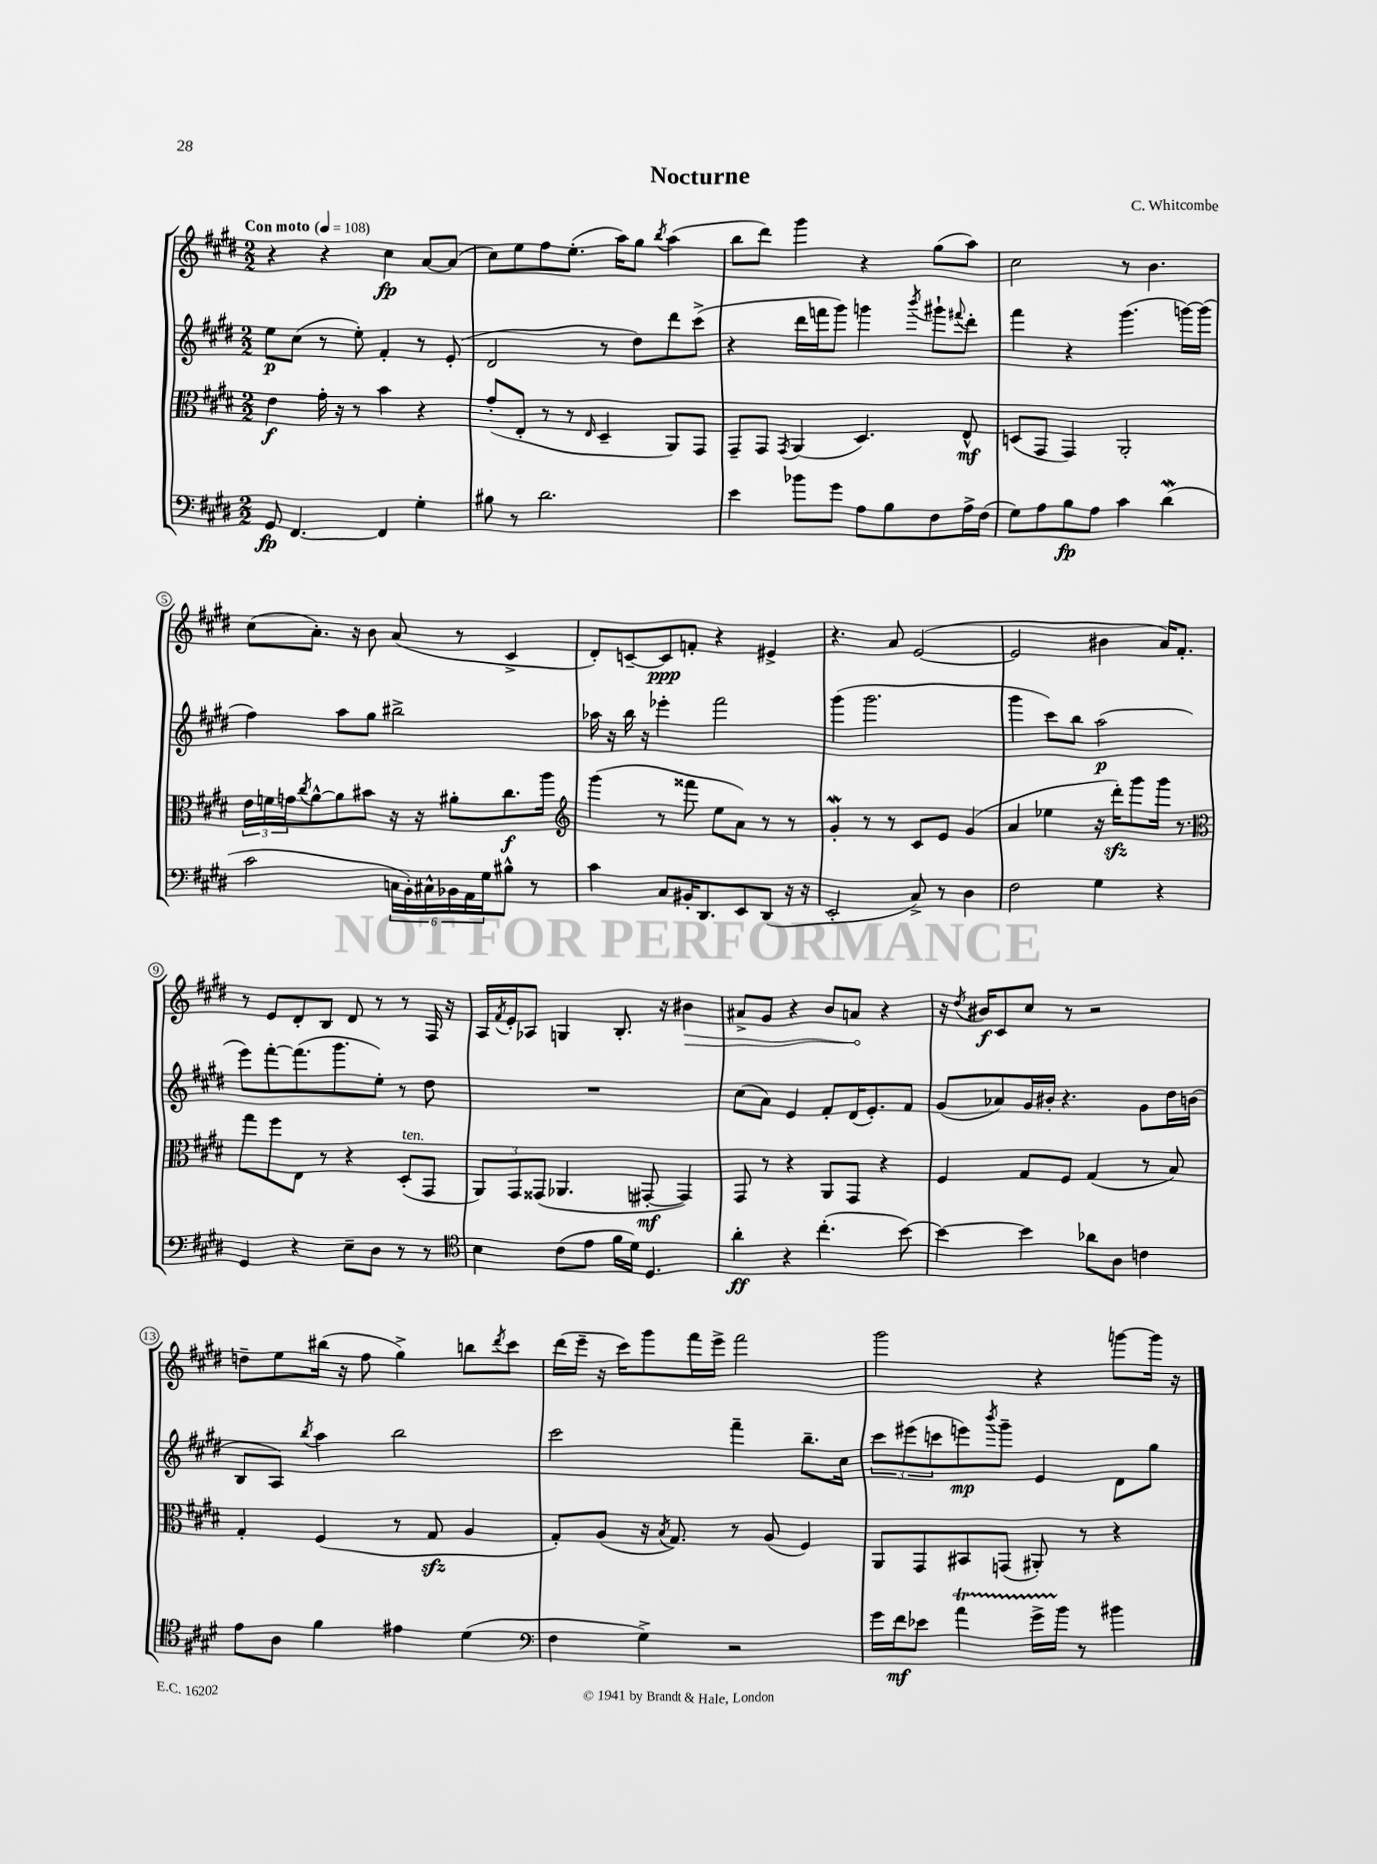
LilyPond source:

\header { title = "Nocturne" composer = "C. Whitcombe" }
<<
\new StaffGroup <<
\new Staff = "s0" {
    \clef treble \key e \major \numericTimeSignature \time 2/2 \tempo "Con moto" 4 = 108
    r4 r4 cis''4\fp a'8~ a'8( |
    cis''8) e''8 fis''8 e''8.-.( a''16) gis''8 \acciaccatura { b''8 } a''4( |
    b''8 dis'''8) gis'''4 r4 gis''8( a''8) |
    cis''2 r8 b'4. |
    cis''8( a'8.-.) r16 b'8 a'8( r8 cis'4-> |
    dis'8-.) c'8~-- c'8\ppp f'8-. r4 eis'4-> |
    r4. a'8 e'2~( |
    e'2 bis'4 a'16) fis'8.-. |
    r8 e'8 dis'8-. b8 dis'8 r8 r8 fis16 r16 |
    a16 \acciaccatura { fis'8 } e'16-. aes8 g4 b8.-. r16 \once \override Hairpin.circled-tip = ##t bis'4\> |
    ais'8-> gis'8 r4 b'8 a'8\! r4 |
    r16 \acciaccatura { dis''8 } bis'16\f cis'8 cis''8 r8 r2 |
    d''8-- e''8 bis''16( r16 fis''8 gis''4->) b''8 \acciaccatura { dis'''8 } cis'''8 |
    dis'''16( e'''16-- r16 cis'''16) gis'''8 fis'''16 e'''16-> fis'''2 |
    gis'''2 r4 g'''8~ g'''16 r16 \bar "|." |
}
\new Staff = "s1" {
    \clef treble \key e \major \numericTimeSignature \time 2/2
    e''8\p cis''8( r8 e''8-.) fis'4-. r8 e'8-.( |
    dis'2 r8 dis''8) dis'''8 cis'''8->( |
    r4 dis'''16 f'''16 gis'''8) g'''4 \acciaccatura { b'''8 } gis'''8-! \appoggiatura { fis'''8 } dis'''8-. |
    fis'''4 r4 gis'''4.( g'''16~) g'''16( |
    fis''4) a''8 gis''8 bis''2-> |
    aes''16 r16 b''16 r16 ees'''4-. fis'''2 |
    gis'''4( gis'''2. |
    gis'''4 cis'''8) b''8 a''2\p( |
    e'''8) fis'''8~-. fis'''8.( gis'''8. e''8-.) r8 dis''8 |
    R1 |
    cis''8( a'8) e'4 fis'8-. dis'16( e'8.-.) fis'8 |
    gis'8( aes'8) gis'16 bis'16-. r4. gis'8 dis''16 b'16( |
    b8 a8) \acciaccatura { b''8 } a''4 b''2 |
    cis'''2 fis'''4-- b''8.-- cis''16 |
    \tuplet 3/2 { cis'''8 eis'''8( c'''8 } e'''8\mp) \acciaccatura { b'''8 } gis'''8-- e'4 dis'8 gis''8 \bar "|." |
}
\new Staff = "s2" {
    \clef alto \key e \major \numericTimeSignature \time 2/2
    e'4\f gis'16-. r16 r8 b'4 r4 |
    gis'8-.( e8-. r8 r8 \grace { e16 } dis4-- a,8) gis,8 |
    gis,8-- gis,8 \acciaccatura { gis,8 } a,4( dis4.) e8-^\mf |
    d8( gis,8 gis,4) a,2-. |
    \tuplet 3/2 { e'16 f'16 g'16 } \acciaccatura { cis''8 } a'8~-^ a'8 bis'8 r16 r16 ais'8-. cis''8.\f a''16 |
    \clef treble gis'''4( r8 fisis'''8 e''8 a'8) r8 r8 |
    gis'4-.\mordent r8 r8 cis'8 e'8 gis'4( |
    a'4 ees''4 r16 dis'''16-.\sfz) gis'''8 gis'''16 r8. |
    \clef alto gis''8 fis''8 e8 r8 r4 dis8-.^\markup { \italic "ten." }( gis,8 |
    \tuplet 3/2 { a,8) gis,8 gisis,8( } aes,4. gis,8~-.\mf gis,4) |
    gis,8 r8 r4 a,8 gis,8 r4 |
    fis4 gis8 fis8 gis4( r8 b8) |
    gis4-. fis4( r8 gis8\sfz a4 |
    gis8-.) a8( r16 \acciaccatura { b8 } gis8.) r8 a8( fis4) |
    a,8 gis,8 bis,8 g,8( ais,8-.) r8 r4 \bar "|." |
}
\new Staff = "s3" {
    \clef bass \key e \major \numericTimeSignature \time 2/2
    gis,8\fp fis,4.~ fis,4 gis4-. |
    bis8 r8 dis'2. |
    e'4 bes'8 gis'8 a8 b8 fis8 a16-> fis16( |
    gis8) a8 b8\fp a8 cis'4 dis'4\mordent( |
    cis'2 \tuplet 6/4 { c16 b,16-.) cis16-^ bes,16 a,16 gis16 } bis8-^ r8 |
    cis'4 cis8 bis,16-. dis,8. e,8 dis,8( r16 r16 |
    e,2-. cis8->) r8 dis4 |
    fis2 gis4 r4 |
    gis,4 r4 e8-- dis8 r8 r8 |
    \clef tenor b4 cis'8( e'8 fis'16 dis'16) dis4. |
    a'4-.\ff r4 cis''4.-.( b'8~) |
    b'4~ b'4 aes'8 a8 c'4 |
    e'8 a8 fis'4 eis'4 dis'4( |
    \clef bass fis4 gis4->) r2 |
    gis'16 fis'16\mf ees'8 a'4\startTrillSpan gis'16-> b'16\stopTrillSpan r8 bis'4 \bar "|." |
}
>>
>>
\layout { \context { \Score \override BarNumber.stencil = #(make-stencil-circler 0.1 0.3 ly:text-interface::print) } }
